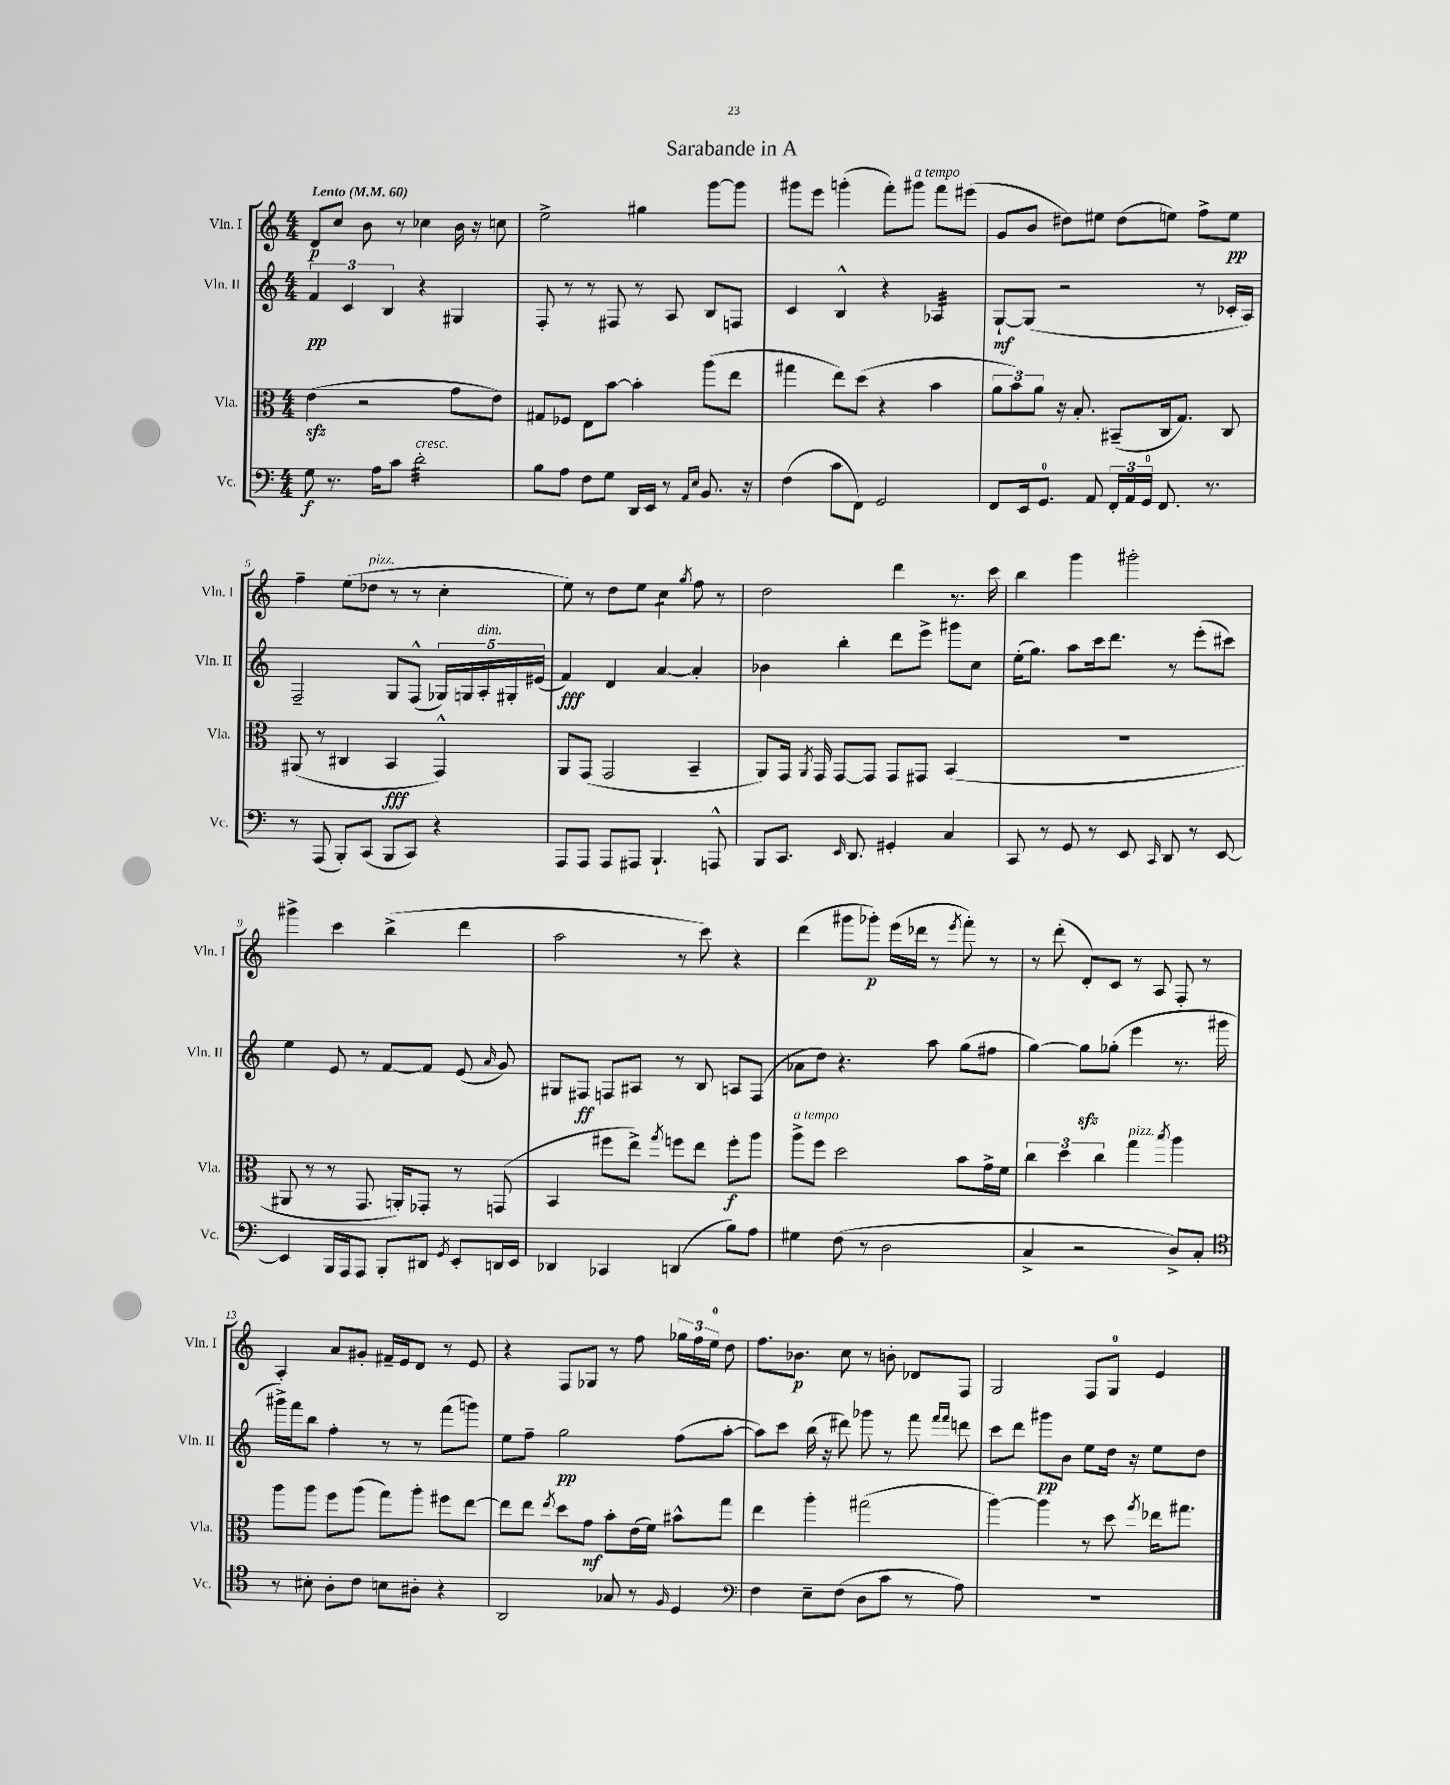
\header { title = "Sarabande in A" }
<<
\new StaffGroup <<
\new Staff = "s0" \with { instrumentName = "Vln. I" shortInstrumentName = "Vln. I" } {
    \clef treble \key c \major \numericTimeSignature \time 4/4 \tempo "Lento" 4 = 60
    \autoBeamOff d'8[\p c''8] b'8 r8 ces''4 b'16 r16 c''8 |
    e''2-> gis''4 g'''8[~ g'''8] |
    gis'''8[ e'''8] g'''4-.( f'''8[-.) gis'''8]^\markup { \italic "a tempo" } f'''8[ eis'''8]( |
    g'8[ b'8] dis''8[) eis''8] dis''8[( e''8]) f''8[-> e''8]\pp |
    f''4-- e''8[( des''8]^\markup { \italic "pizz." } r8 r8 c''4-. |
    e''8) r8 d''8[ e''8] c''4:8 \acciaccatura { g''8 } f''8 r8 |
    d''2 d'''4 r8. c'''16 |
    b''4 g'''4 gis'''2-. |
    gis'''4-> c'''4 b''4->( d'''4 |
    a''2 r8 c'''8) r4 |
    d'''4( gis'''8[ ges'''8]-.\p) e'''16[( des'''16] r8 \acciaccatura { e'''8 } f'''8-.) r8 |
    r8 d'''8-.( d'8[-.) c'8] r8 a8 f8-. r8 |
    a4-. a'8[ gis'8]-. fis'16[-- e'16 d'8] r8 e'8 |
    r4 f8[ ges8] r8 f''8 \tuplet 3/2 { ges''16[ f''16 e''16]-0 } d''8 |
    f''8.[ bes'8.]\p c''8 r8 b'8-. des'8[ f8] |
    g2 f8[ g8]-0 e'4 \bar "|." |
}
\new Staff = "s1" \with { instrumentName = "Vln. II" shortInstrumentName = "Vln. II" } {
    \clef treble \key c \major \numericTimeSignature \time 4/4
    \autoBeamOff \tuplet 3/2 { f'4\pp c'4 b4 } r4 gis4 |
    f8-. r8 r8 fis8 r8 a8 b8[ f8] |
    c'4 b4-^ r4 aes4:32 |
    g8[~-!\mf g8]( r2 r8 ces'16[-. a16]) |
    f2-- g8[ f8]-^( \tuplet 5/4 { ges16[) g16 a16-.^\markup { \italic "dim." } gis16-. eis'16]( } |
    f'4\fff) d'4 a'4~ a'4-. |
    bes'4 b''4-. d'''8[ e'''8]-> gis'''8[ c''8] |
    e''16[-.( g''8.]) a''8[ c'''16 d'''8.] r8 e'''8[-.( cis'''8]) |
    e''4 e'8 r8 f'8[~ f'8] e'8( \grace { a'16 } g'8) |
    gis8[ fis8]\ff f8[ ais8] r8 b8 a8[ f8]( |
    aes'8[ d''8]) r4. a''8 g''8[( fis''8] |
    g''4~) g''8[\sfz ges''8]-.( e'''4 r8. gis'''16 |
    gis'''16[->) f'''16 b''8] f''4-. r8 r8 f'''8[( g'''8]) |
    e''8[ f''8]-- g''2\pp f''8[( a''8]~-. |
    a''8[) c'''8] b''16( r16 dis'''8) ges'''8 r8 f'''8 \grace { f'''16[ f'''16] } d'''8 |
    c'''8[ d'''8] gis'''8[\pp b'8] e''8[ d''16] r16 e''8[ d''8] \bar "|." |
}
\new Staff = "s2" \with { instrumentName = "Vla." shortInstrumentName = "Vla." } {
    \clef alto \key c \major \numericTimeSignature \time 4/4
    \autoBeamOff e'4\sfz( r2 g'8[ e'8]) |
    gis8[ fes8] e8[ b'8]~ b'4-. a''8[( e''8] |
    gis''4 e''8[) d''8]( r4 b'4 |
    \tuplet 3/2 { a'8[ b'8) a'8] } r16 b8.-. bis,8[--( c16 g8.]) c8 |
    ais,8( r8 cis4 b,4\fff g,4-^) |
    a,8[ g,8]( g,2 b,4-- |
    a,8[) g,16] \acciaccatura { a,8 } g,16 g,8[~ g,8] g,8[ gis,8] b,4( |
    R1 |
    ais,8 r8 r8 g,8. a,16[-.) ges,8]-. r8 g,8( |
    b,4 fis''8[ e''8]->) \acciaccatura { g''8 } f''8[ e''8] f''8[-.\f a''8] |
    a''8[->^\markup { \italic "a tempo" } f''8] d''2 b'8[ g'16-> f'16] |
    \tuplet 3/2 { c''4 d''4 c''4 } g''4^\markup { \italic "pizz." } \acciaccatura { b''8 } a''4 |
    a''8[ a''8] f''8[ a''8]( g''8[) a''8]-. fis''8[ e''8]~ |
    e''8[ e''8] \acciaccatura { e''8 } d''8[ g'8]\mf b'8[-. e'16( f'16]) bis'8[-^ g''8] |
    e''4 a''4-. gis''2( |
    a''4~) a''4 r8 d''8 \acciaccatura { g''8 } ees''16[ gis''8.] \bar "|." |
}
\new Staff = "s3" \with { instrumentName = "Vc." shortInstrumentName = "Vc." } {
    \clef bass \key c \major \numericTimeSignature \time 4/4
    \autoBeamOff g8\f r8. a16[ c'8] d'2:32-.^\markup { \italic "cresc." } |
    b8[ a8] f8[ g8] d,16[ e,16] r8 \grace { a,16[ e16] } b,8. r16 |
    f4( c'8[ f,8]) g,2 |
    f,8[ e,16 g,8.]-0 a,8 \tuplet 3/2 { f,16[-. a,16 g,16]-0 } f,8. r8. |
    r8 a,,8( b,,8[-.) c,8]( b,,8[ c,8]) r4 |
    a,,8[ a,,8] a,,8[ ais,,8] b,,4.-! a,,8-^ |
    b,,8[ c,8.] \grace { e,16 } d,8. gis,4-. c4 |
    c,8 r8 g,8 r8 e,8 \grace { c,16 } d,8 r8 e,8~ |
    e,4 b,,16[ a,,16 a,,8] b,,8[-. dis,8] \acciaccatura { g,8 } e,8[-. d,16 e,16] |
    des,4 ces,4 d,4( b8[) a8] |
    gis4 f8( r8 d2 |
    c4-> r2 d8[->) c8]-. |
    \clef tenor r8 bis8-. a8[-. c'8] b8[ ais8]-. r4 |
    a,2 ges8 r8 \grace { f16 } d4 |
    \clef bass f4 e8[-- f8]( d8[ c'8] r8 a8) |
    R1 \bar "|." |
}
>>
>>
